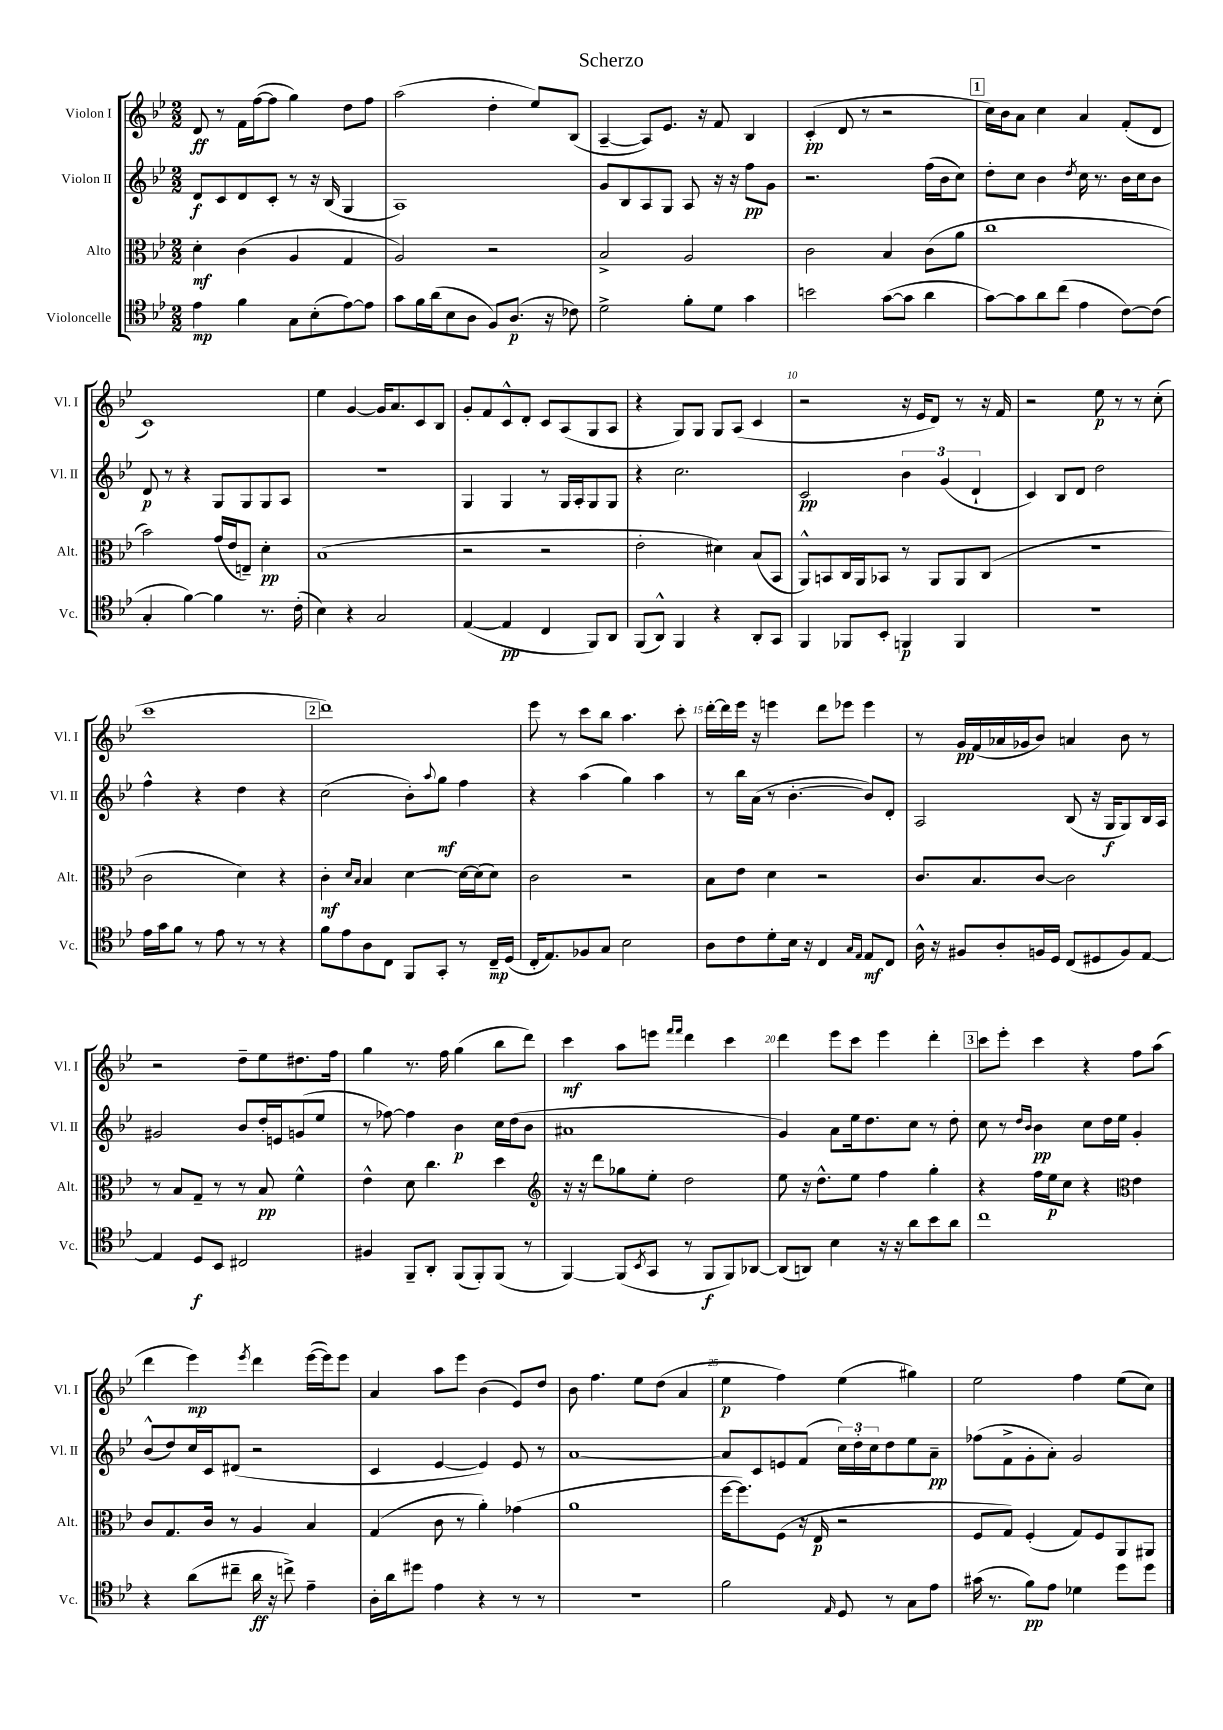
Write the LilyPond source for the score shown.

\header { title = "Scherzo" }
<<
\new StaffGroup <<
\new Staff = "s0" \with { instrumentName = "Violon I" shortInstrumentName = "Vl. I" } {
    \clef treble \key bes \major \numericTimeSignature \time 2/2
    d'8\ff r8 f'16 f''16~( f''8 g''4) d''8 f''8 |
    a''2( d''4-. ees''8) bes8( |
    a4~-- a8) ees'8. r16 f'8 bes4 |
    c'4-.\pp( d'8 r8 r2 |
    \mark \markup { \box "1" } c''16) bes'16 a'8 c''4 a'4 f'8-.( d'8 |
    c'1) |
    ees''4 g'4~ g'16 a'8. c'8 bes8 |
    g'8-. f'8 c'8-^ d'8-. c'8 a8( g8 a8 |
    r4 g8) g8 g8 a8( c'4 |
    r2 r16 ees'16 d'8) r8 r16 f'16 |
    r2 ees''8\p r8 r8 c''8-.( |
    c'''1 |
    \mark \markup { \box "2" } d'''1) |
    ees'''8 r8 c'''8 bes''8 a''4. c'''8-. |
    d'''16~-. d'''16 ees'''16 r16 e'''4 d'''8 ees'''8 ees'''4 |
    r8 g'16\pp f'16( aes'16 ges'16 bes'8) a'4 bes'8 r8 |
    r2 d''8-- ees''8 dis''8. f''16 |
    g''4 r8. f''16 g''4( bes''8 d'''8) |
    c'''4\mf a''8 e'''8 \grace { f'''16 f'''16 } d'''4 c'''4 |
    d'''4 ees'''8 c'''8 ees'''4 d'''4-. |
    \mark \markup { \box "3" } c'''8 ees'''8-. c'''4 r4 f''8 a''8( |
    d'''4 ees'''4\mp) \acciaccatura { ees'''8 } d'''4 ees'''16~( ees'''16) ees'''8 |
    a'4 a''8 ees'''8 bes'4( ees'8) d''8 |
    bes'8 f''4. ees''8 d''8( a'4 |
    ees''4\p f''4) ees''4( gis''4) |
    ees''2 f''4 ees''8( c''8) \bar "|." |
}
\new Staff = "s1" \with { instrumentName = "Violon II" shortInstrumentName = "Vl. II" } {
    \clef treble \key bes \major \numericTimeSignature \time 2/2
    d'8\f c'8 d'8 c'8-. r8 r16 bes16( g4 |
    a1) |
    g'8 bes8 a8 g8 a8 r16 r16 f''8\pp g'8 |
    r2. f''16( bes'16 c''8) |
    \mark \markup { \box "1" } d''8-. c''8 bes'4 \acciaccatura { d''8 } c''16 r8. bes'16 c''16 bes'8 |
    d'8\p r8 r4 g8 g8 g8 a8 |
    R1 |
    g4 g4 r8 g16 a16-. g8 g8 |
    r4 c''2. |
    c'2\pp \tuplet 3/2 { bes'4 g'4( d'4-! } |
    c'4) bes8 d'8 d''2 |
    f''4-^ r4 d''4 r4 |
    \mark \markup { \box "2" } c''2( bes'8-.) \appoggiatura { a''8 } g''8\mf f''4 |
    r4 a''4( g''4) a''4 |
    r8 bes''16 a'16( r8 bes'4.~-. bes'8) d'8-. |
    a2 bes8( r16 g16\f g8) bes16 a16 |
    gis'2 bes'8 d''16-. e'16 g'8( ees''8 |
    r8 fes''8~) fes''4 bes'4\p c''16 d''16( bes'8 |
    ais'1 |
    g'4) a'8 ees''16 d''8. c''8 r8 d''8-. |
    \mark \markup { \box "3" } c''8 r8 \grace { d''16 bes'16 } bes'4\pp c''8 d''16 ees''16 g'4-. |
    bes'8-^( d''8) c''16 c'16 dis'8( r2 |
    c'4 ees'4~ ees'4) ees'8 r8 |
    a'1~ |
    a'8 c'8 e'8 f'8( \tuplet 3/2 { c''16) d''16-. c''16 } d''8 ees''8 a'8--\pp |
    fes''8( f'8-> g'8-. a'8-.) g'2 \bar "|." |
}
\new Staff = "s2" \with { instrumentName = "Alto" shortInstrumentName = "Alt." } {
    \clef alto \key bes \major \numericTimeSignature \time 2/2
    d'4-.\mf c'4( a4 g4 |
    a2) r2 |
    bes2-> a2 |
    c'2 bes4 c'8( a'8 |
    \mark \markup { \box "1" } c''1 |
    bes'2) g'16( ees'16 e8--) d'4-.\pp |
    bes1( |
    r2 r2 |
    ees'2-. dis'4) bes8( bes,8 |
    a,8-^) b,8 c16 a,16 bes,8 r8 a,8 a,8 c8( |
    r1 |
    c'2 d'4) r4 |
    \mark \markup { \box "2" } c'4-.\mf \grace { d'16 bes16 } bes4 d'4~ d'16~ d'16( d'8) |
    c'2 r2 |
    bes8 ees'8 d'4 r2 |
    c'8. bes8. c'8~ c'2 |
    r8 bes8 g8-- r8 r8 bes8\pp f'4-^ |
    ees'4-^ d'8 c''4. d''4 |
    \clef treble r16 r16 d'''8 ges''8 ees''8-. d''2 |
    ees''8 r16 d''8.-^ ees''8 f''4 g''4-. |
    \mark \markup { \box "3" } r4 f''16 ees''16\p c''8 r4 \clef alto ees'4 |
    c'8 g8. c'16 r8 a4 bes4 |
    g4( c'8 r8 a'4-.) ges'4( |
    a'1 |
    f''16~ f''8.) f8( r16 ees16\p r2 |
    f8 g8) f4-.( g8) f8 a,8 ais,8 \bar "|." |
}
\new Staff = "s3" \with { instrumentName = "Violoncelle" shortInstrumentName = "Vc." } {
    \clef tenor \key bes \major \numericTimeSignature \time 2/2
    ees'4\mp f'4 g8 bes8-.( ees'8~) ees'8 |
    g'8 f'16 a'16( bes8 a8 f8) a8.\p( r16 ces'8) |
    d'2-> f'8-. d'8 g'4 |
    b'2 g'8~( g'8 a'4 |
    \mark \markup { \box "1" } g'8~) g'8 a'8 c''8( ees'4 c'8~) c'8( |
    g4-. f'4~) f'4 r8. c'16-.( |
    bes4) r4 g2 |
    ees4~( ees4\pp c4 f,8) a,8 |
    f,8( a,8-^) f,4 r4 a,8-. g,8 |
    f,4 fes,8 bes,8-. f,4\p f,4 |
    R1 |
    ees'16 g'16 f'8 r8 ees'8 r8 r8 r4 |
    \mark \markup { \box "2" } f'8 ees'8 a8 c8 f,8 g,8-. r8 c16--\mp d16( |
    c16-. ees8.) fes8 g8 bes2 |
    a8 c'8 d'8-. bes16 r16 c4 \grace { g16 ees16 } ees8\mf c8 |
    a16-^ r16 fis8 a8-. f16 d16 c8( dis8 f8) ees8~ |
    ees4 d8\f bes,8 cis2 |
    fis4 f,8-- a,8-. f,8( f,8-.) f,8( r8 |
    f,4~) f,8( \acciaccatura { bes,8 } g,8 r8 f,8\f f,8) aes,8~ |
    aes,8( a,8) bes4 r16 r16 a'8 bes'8 a'8 |
    \mark \markup { \box "3" } c''1 |
    r4 a'8( cis''8-- a'16\ff r16 c''8->) ees'4-- |
    a16-. a'16 dis''8 ees'4 r4 r8 r8 |
    R1 |
    f'2 \grace { ees16 } d8 r8 g8 ees'8 |
    gis'16( r8. f'8\pp) ees'8 des'4 d''8 d''8 \bar "|." |
}
>>
>>
\layout { \context { \Score \override BarNumber.break-visibility = ##(#f #t #t) barNumberVisibility = #(every-nth-bar-number-visible 5) } }
